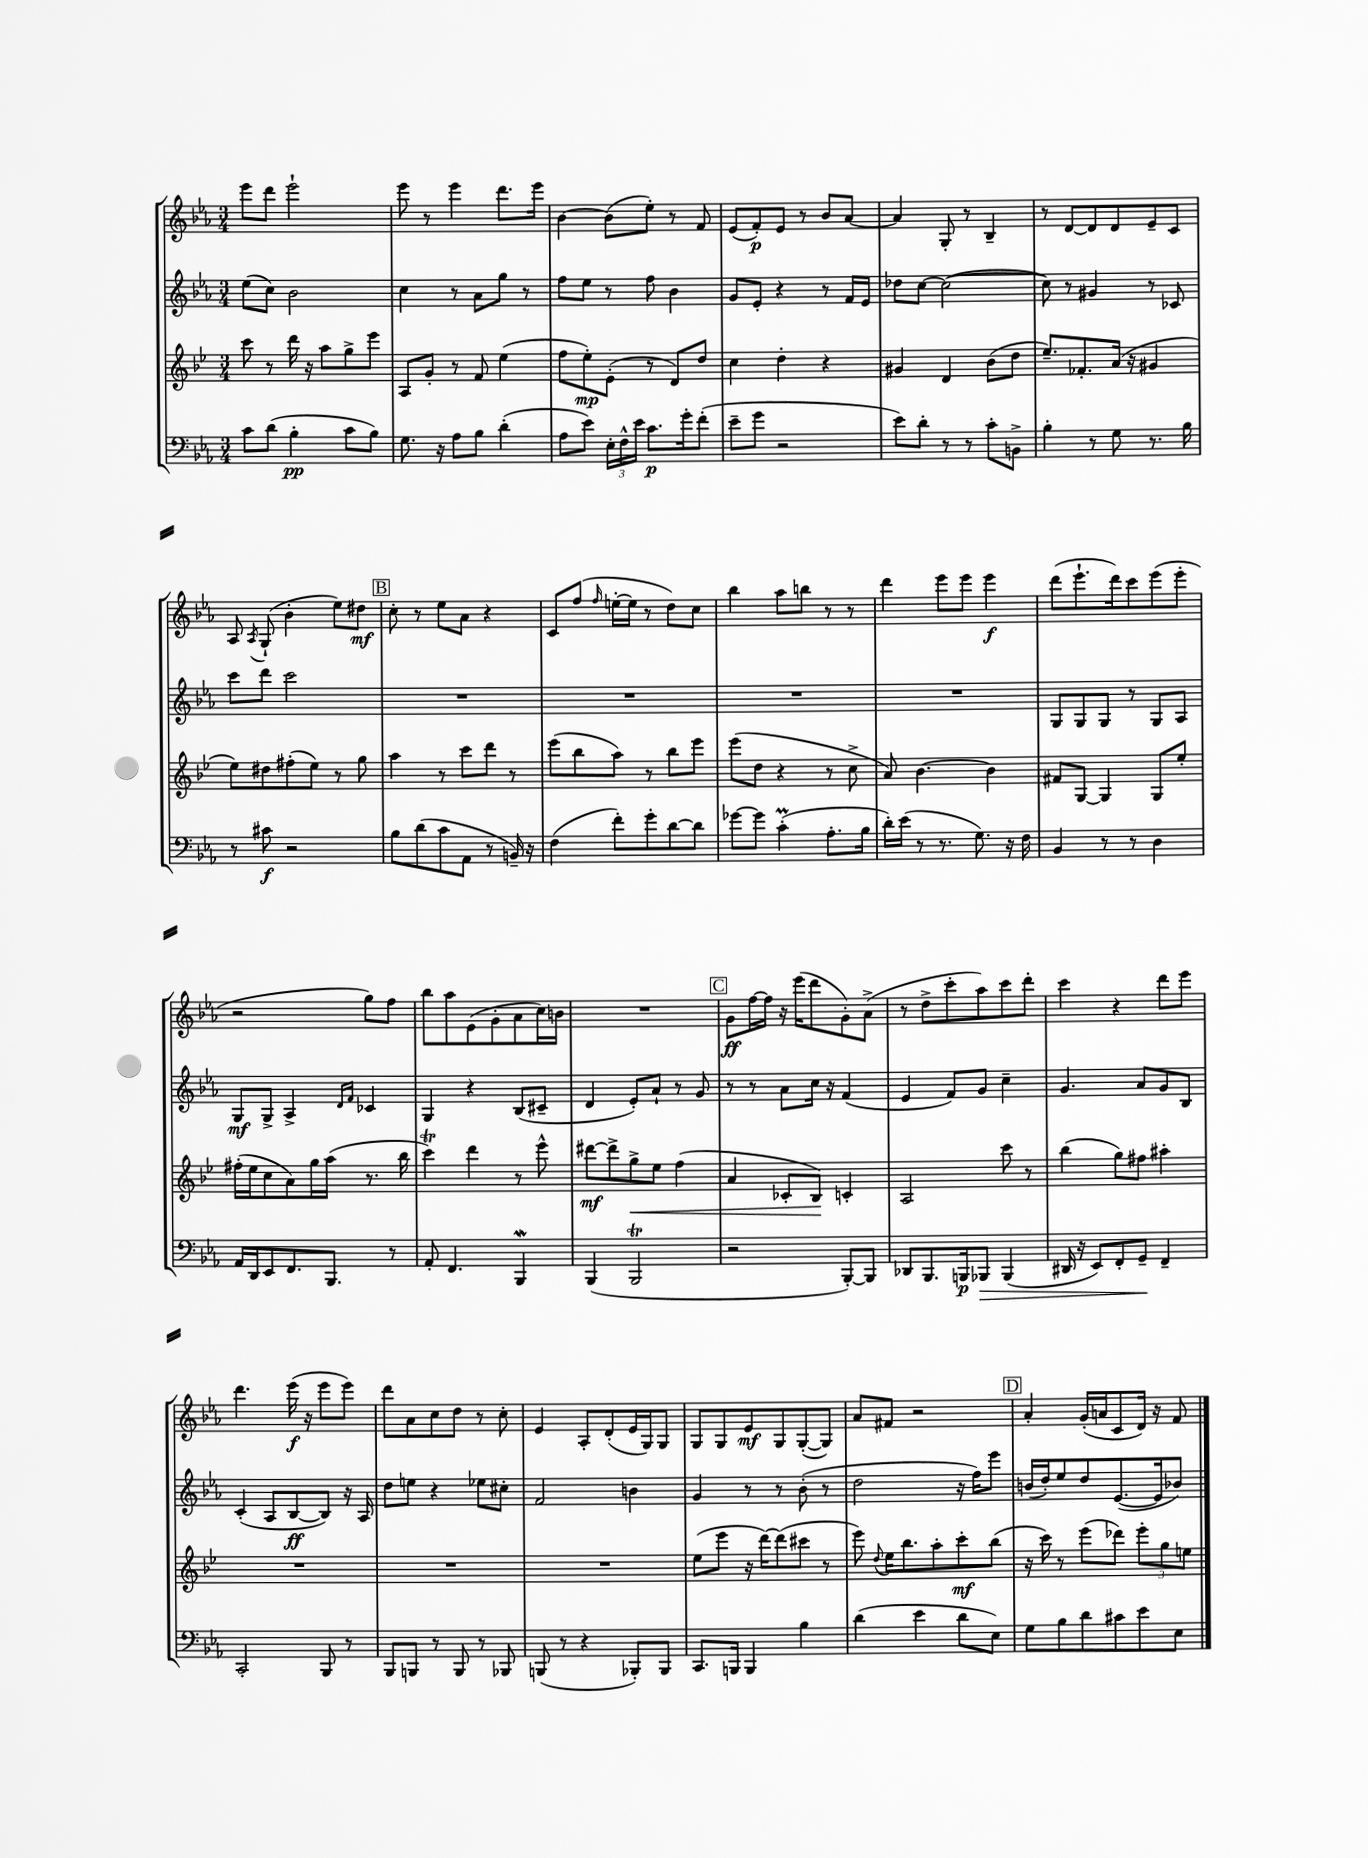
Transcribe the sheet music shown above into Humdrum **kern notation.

**kern	**dynam	**kern	**dynam	**kern	**dynam	**kern	**dynam
*part4	*part4	*part3	*part3	*part2	*part2	*part1	*part1
*staff4	*staff4	*staff3	*staff3	*staff2	*staff2	*staff1	*staff1
*clefF4	*	*clefG2	*	*clefG2	*	*clefG2	*
*k[b-e-a-]	*	*k[b-e-]	*	*k[b-e-a-]	*	*k[b-e-a-]	*
*M3/4	*	*M3/4	*	*M3/4	*	*M3/4	*
=5	=5	=5	=5	=5	=5	=5	=5
8c\L	.	8ccc\	.	(8ee-\L	.	8eee-\L	.
(8d\J	.	8r	.	8cc\J)	.	8ddd\J	.
4B-'\	pp	16ddd\	.	2b-\	.	2eee-`\	.
.	.	16r	.	.	.	.	.
.	.	8aa\L	.	.	.	.	.
8c\L	.	8gg^\	.	.	.	.	.
8B-\J)	.	8eee-\J	.	.	.	.	.
=6	=6	=6	=6	=6	=6	=6	=6
8.G\	.	8A/L	.	4cc\	.	8eee-\	.
.	.	8g'/J	.	.	.	8r	.
16r	.	.	.	.	.	.	.
8A-\L	.	8r	.	8r	.	4eee-\	.
8B-\J	.	8f/	.	8a-\L	.	.	.
(4d'\	.	(4ee-\	.	8gg\J	.	8.ddd\L	.
.	.	.	.	8r	.	.	.
.	.	.	.	.	.	16eee-\Jk	.
=7	=7	=7	=7	=7	=7	=7	=7
8A-\L	.	8ff\L	.	8ff\L	.	[4b-\	.
8e-\J)	.	8ee-'\)	mp	8ee-\J	.	.	.
24E-'\LL	.	(8e-'\J	.	8r	.	(8b-\L]	.
24F^^\	.	.	.	.	.	.	.
24e-\JJ	.	.	.	.	.	.	.
8.c\L	p	8r	.	8ff\	.	8ee-'\J)	.
.	.	8d/L)	.	4b-\	.	8r	.
16g'\k	.	.	.	.	.	.	.
(8f'\J	.	8dd/J	.	.	.	8f/	.
=8	=8	=8	=8	=8	=8	=8	=8
8e-~\L	.	4cc\	.	8g/L	.	(8e-/L	.
8g\J	.	.	.	8e-'/J	.	8f'/)	p
2r	.	4dd'\	.	4r	.	8e-/J	.
.	.	.	.	.	.	8r	.
.	.	4r	.	8r	.	8b-/L	.
.	.	.	.	16f/LL	.	[8a-/J	.
.	.	.	.	16e-/JJ	.	.	.
=9	=9	=9	=9	=9	=9	=9	=9
8e-\L)	.	4g#X/	.	8dd-X\L	.	4a-/]	.
8d'\J	.	.	.	[8cc\J	.	.	.
8r	.	4d/	.	(2cc\_	.	8G'/	.
8r	.	.	.	.	.	8r	.
8c'\L	.	(8b-\L	.	.	.	4B-~/	.
8BBn^\J	.	8dd\J	.	.	.	.	.
=10	=10	=10	=10	=10	=10	=10	=10
4B-'\	.	8.ee-~/L)	.	8cc\])	.	8r	.
.	.	.	.	8r	.	[8d/L	.
.	.	8.f-X'/	.	.	.	.	.
8r	.	.	.	4g#X/	.	8d/]	.
8G\	.	(16a/Jk	.	.	.	8d/	.
.	.	16r	.	.	.	.	.
8.r	.	4g#X/	.	8r	.	8e-~/	.
.	.	.	.	8c-X/	.	8c/J	.
16B-\	.	.	.	.	.	.	.
!!LO:LB:g=z
=11	=11	=11	=11	=11	=11	=11	=11
8r	.	8ee-\L)	.	8ccc\L	.	8A-/	.
.	.	.	.	.	.	8qA-/	.
8c#X\	f	8dd#X\	.	8ddd\J	.	(8G`/	.
2r	.	(8ff#X'\	.	2ccc\	.	4b-'\	.
.	.	8ee-\J)	.	.	.	.	.
.	.	8r	.	.	.	8ee-\L)	.
.	.	8gg\	.	.	.	8dd#X\J	mf
!!LO:REH:place=s1:t=B
=12	=12	=12	=12	=12	=12	=12	=12
8B-\L	.	4aa\	.	2.r	.	8cc'\	.
(8d\	.	.	.	.	.	8r	.
8c\	.	8r	.	.	.	8ee-\L	.
8AA-\J	.	8ccc\L	.	.	.	8a-\J	.
8r	.	8ddd\J	.	.	.	4r	.
16BBn~/)	.	8r	.	.	.	.	.
16r	.	.	.	.	.	.	.
=13	=13	=13	=13	=13	=13	=13	=13
(4F\	.	(8eee-\L	.	2.r	.	8c/L	.
.	.	8bb-\	.	.	.	(8ff/J	.
.	.	.	.	.	.	16qqff/	.
8f'\L)	.	8aa\J)	.	.	.	[16een'\LL	.
.	.	.	.	.	.	16ee\JJ]	.
8g'\	.	8r	.	.	.	8r	.
[8d\	.	8bb-\L	.	.	.	8dd\L)	.
8d\J]	.	8eee-\J	.	.	.	8cc\J	.
=14	=14	=14	=14	=14	=14	=14	=14
[8g-X\L	.	(8eee-\L	.	2.r	.	4bb-\	.
8g-\J]	.	8dd\J	.	.	.	.	.
(4cM'\	.	4r	.	.	.	8aa-\L	.
.	.	.	.	.	.	8bbn\J	.
8.A-'\L	.	8r	.	.	.	8r	.
.	.	8cc^\	.	.	.	8r	.
16B-\Jk	.	.	.	.	.	.	.
=15	=15	=15	=15	=15	=15	=15	=15
16d'\LL)	.	8a/)	.	2.r	.	4ddd\	.
(16e-\JJ	.	.	.	.	.	.	.
8r	.	[4.b-\	.	.	.	.	.
8.r	.	.	.	.	.	8eee-\L	.
.	.	.	.	.	.	8eee-\J	.
8.G\)	.	.	.	.	.	.	.
.	.	4b-\]	.	.	.	4eee-\	f
16r	.	.	.	.	.	.	.
16F\	.	.	.	.	.	.	.
=16	=16	=16	=16	=16	=16	=16	=16
4BB-/	.	8f#X/L	.	8G/L	.	(8ddd\L	.
.	.	[8G/J	.	8G/	.	8.eee-`\	.
8r	.	4G/]	.	8G/J	.	.	.
.	.	.	.	.	.	16ddd\k)	.
8r	.	.	.	8r	.	8ccc\	.
4D\	.	8G/L	.	8G/L	.	(8eee-\	.
.	.	8ee-'/J	.	8A-/J	.	8eee-'\J	.
!!LO:LB:g=z
=17	=17	=17	=17	=17	=17	=17	=17
16AA-/LL	.	(16ff#X'\LL	.	8G/L	mf	2r	.
16DD/J	.	16ee-\J	.	.	.	.	.
8EE-/	.	8cc\	.	8G^/J	.	.	.
8.FF/	.	8a\)	.	4A-^/	.	.	.
.	.	16gg\L	.	.	.	.	.
8.BBB-/J	.	(16aa\JJ	.	.	.	.	.
.	.	.	.	16qqd/LL	.	.	.
.	.	.	.	16qqf/JJ	.	.	.
.	.	8.r	.	4c-X/	.	8gg\L)	.
8r	.	.	.	.	.	8ff\J	.
.	.	16bb-\	.	.	.	.	.
=18	=18	=18	=18	=18	=18	=18	=18
8AA-'/	.	4cccT\)	.	4G/	.	8bb-\L	.
4.FF/	.	.	.	.	.	8aa-\	.
.	.	4ddd\	.	4r	.	(8e-\	.
.	.	.	.	.	.	8g'\	.
4BBB-W/	.	8r	.	(8B-/L	.	8a-\	.
.	.	8eee-^^\	.	8c#X~/J	.	16cc\L)	.
.	.	.	.	.	.	16bn\JJ	.
=19	=19	=19	=19	=19	=19	=19	=19
(4BBB-/	.	[8ddd#X\L	mf	4d/	.	2.r	.
.	.	8ddd#^\]	.	.	.	.	.
!	!	!	!LO:HP:b	!	!	!	!
2BBB-T/	.	8gg^\	<	8e-'/L)	.	.	.
.	.	8ee-\J	.	8a-`/J	.	.	.
.	.	(4ff\	.	8r	.	.	.
.	.	.	.	8g/	.	.	.
!!LO:REH:place=s1:t=C
=20	=20	=20	=20	=20	=20	=20	=20
2r	.	4a/	.	8r	.	8g\L	ff
.	.	.	.	8r	.	[16ff\L	.
.	.	.	.	.	.	16ff\JJ]	.
.	.	8c-X'/L	.	8a-\L	.	16r	.
.	.	.	.	.	.	(16eee-\KL	.
.	.	8B-/J)	.	16cc\Jk	.	8ddd\	.
.	.	.	.	16r	.	.	.
[8BBB-'/L)	.	4cn'/	[	(4f/	.	8g'\)	.
8BBB-/J]	.	.	.	.	.	(8a-^\J	.
=21	=21	=21	=21	=21	=21	=21	=21
8DD-X/L	.	2A/	.	4e-/	.	8r	.
8.BBB-/	.	.	.	.	.	8dd^\L	.
.	.	.	.	8f/L)	.	8ccc'\	.
16BBBn/k	p	.	.	.	.	.	.
!	!LO:HP:b	!	!	!	!	!	!
8BBB-X/J	>	.	.	8g/J	.	8aa-\)	.
(4BBB-/	.	8ccc\	.	4cc~\	.	8ccc\	.
.	.	8r	.	.	.	8ddd'\J	.
=22	=22	=22	=22	=22	=22	=22	=22
16DD#X/	.	(4bb-\	.	4.g/	.	4ccc\	.
16r	.	.	.	.	.	.	.
8EE-/L)	.	.	.	.	.	.	.
8FF'/	.	8gg\L)	.	.	.	4r	.
8GG~/J	.	8ff#X\J	.	8a-/L	.	.	.
4FF~/	]	4aa#X'\	.	8g/	.	8ddd\L	.
.	.	.	.	8B-/J	.	8eee-\J	.
!!LO:LB:g=z
=23	=23	=23	=23	=23	=23	=23	=23
2CC'/	.	2.r	.	(4c'/	.	4.ddd\	.
.	.	.	.	8A-/L	.	.	.
.	.	.	.	[8B-/	ff	(16eee-\	f
.	.	.	.	.	.	16r	.
8BBB-/	.	.	.	8B-/J])	.	8eee-\L	.
8r	.	.	.	16r	.	8eee-\J)	.
.	.	.	.	16A-/	.	.	.
=24	=24	=24	=24	=24	=24	=24	=24
8BBB-/L	.	2.r	.	8dd\L	.	8ddd\L	.
8BBBn/J	.	.	.	8een\J	.	8a-\	.
8r	.	.	.	4r	.	8cc\	.
8BBB/	.	.	.	.	.	8dd\J	.
8r	.	.	.	8ee-X\L	.	8r	.
8BBB-X/	.	.	.	8cc#X'\J	.	8cc'\	.
=25	=25	=25	=25	=25	=25	=25	=25
(8BBBn/	.	2.r	.	2f/	.	4e-/	.
8r	.	.	.	.	.	.	.
4r	.	.	.	.	.	8A-'/L	.
.	.	.	.	.	.	(8d'/	.
8BBB-X'/L)	.	.	.	4bn\	.	16e-/L	.
.	.	.	.	.	.	16G/J)	.
8BBB-/J	.	.	.	.	.	8G/J	.
=26	=26	=26	=26	=26	=26	=26	=26
8.CC/L	.	(8ee-\L	.	4g/	.	8G/L	.
.	.	8eee-\J	.	.	.	8G/	.
16BBBn/Jk	.	.	.	.	.	.	.
4BBB/	.	16r	.	8r	.	8e-/	mf
.	.	[16ddd\KL)	.	.	.	.	.
.	.	(8ddd\]	.	8r	.	8G/	.
4B-\	.	8ccc#X\J	.	(8b-'\	.	([8G'/	.
.	.	8r	.	8r	.	8G/J])	.
=27	=27	=27	=27	=27	=27	=27	=27
(4d\	.	8eee-\)	.	2dd\	.	8a-/L	.
.	.	8qqdd/	.	.	.	.	.
.	.	16ee-\KL	.	.	.	8f#X/J	.
.	.	8.bb-\	.	.	.	.	.
4e-\	.	.	.	.	.	2r	.
.	.	8aa'\	.	.	.	.	.
8d\L	.	8ccc'\	mf	16r	.	.	.
.	.	.	.	16ff\KL)	.	.	.
8E-\J)	.	(8bb-\J	.	8eee-\J	.	.	.
!!LO:REH:place=s1:t=D
=28	=28	=28	=28	=28	=28	=28	=28
8G\L	.	16r	.	(16bn/LL	.	4a-'/	.
.	.	16ccc\)	.	16dd'/J)	.	.	.
8B-\	.	8r	.	8ee-/	.	.	.
8d\	.	(8eee-\L	.	8dd/	.	(16g'/LL	.
.	.	.	.	.	.	16an/J	.
8c#X\	.	8ddd-X\J)	.	([8.e-/	.	8c/	.
8e-\	.	12eee-'\L	.	.	.	16d/Jk)	.
.	.	.	.	16e-/k]	.	16r	.
.	.	12gg\	.	.	.	.	.
8E-\J	.	.	.	8b-X/J)	.	8f/	.
.	.	12een\J	.	.	.	.	.
==	==	==	==	==	==	==	==
*-	*-	*-	*-	*-	*-	*-	*-
